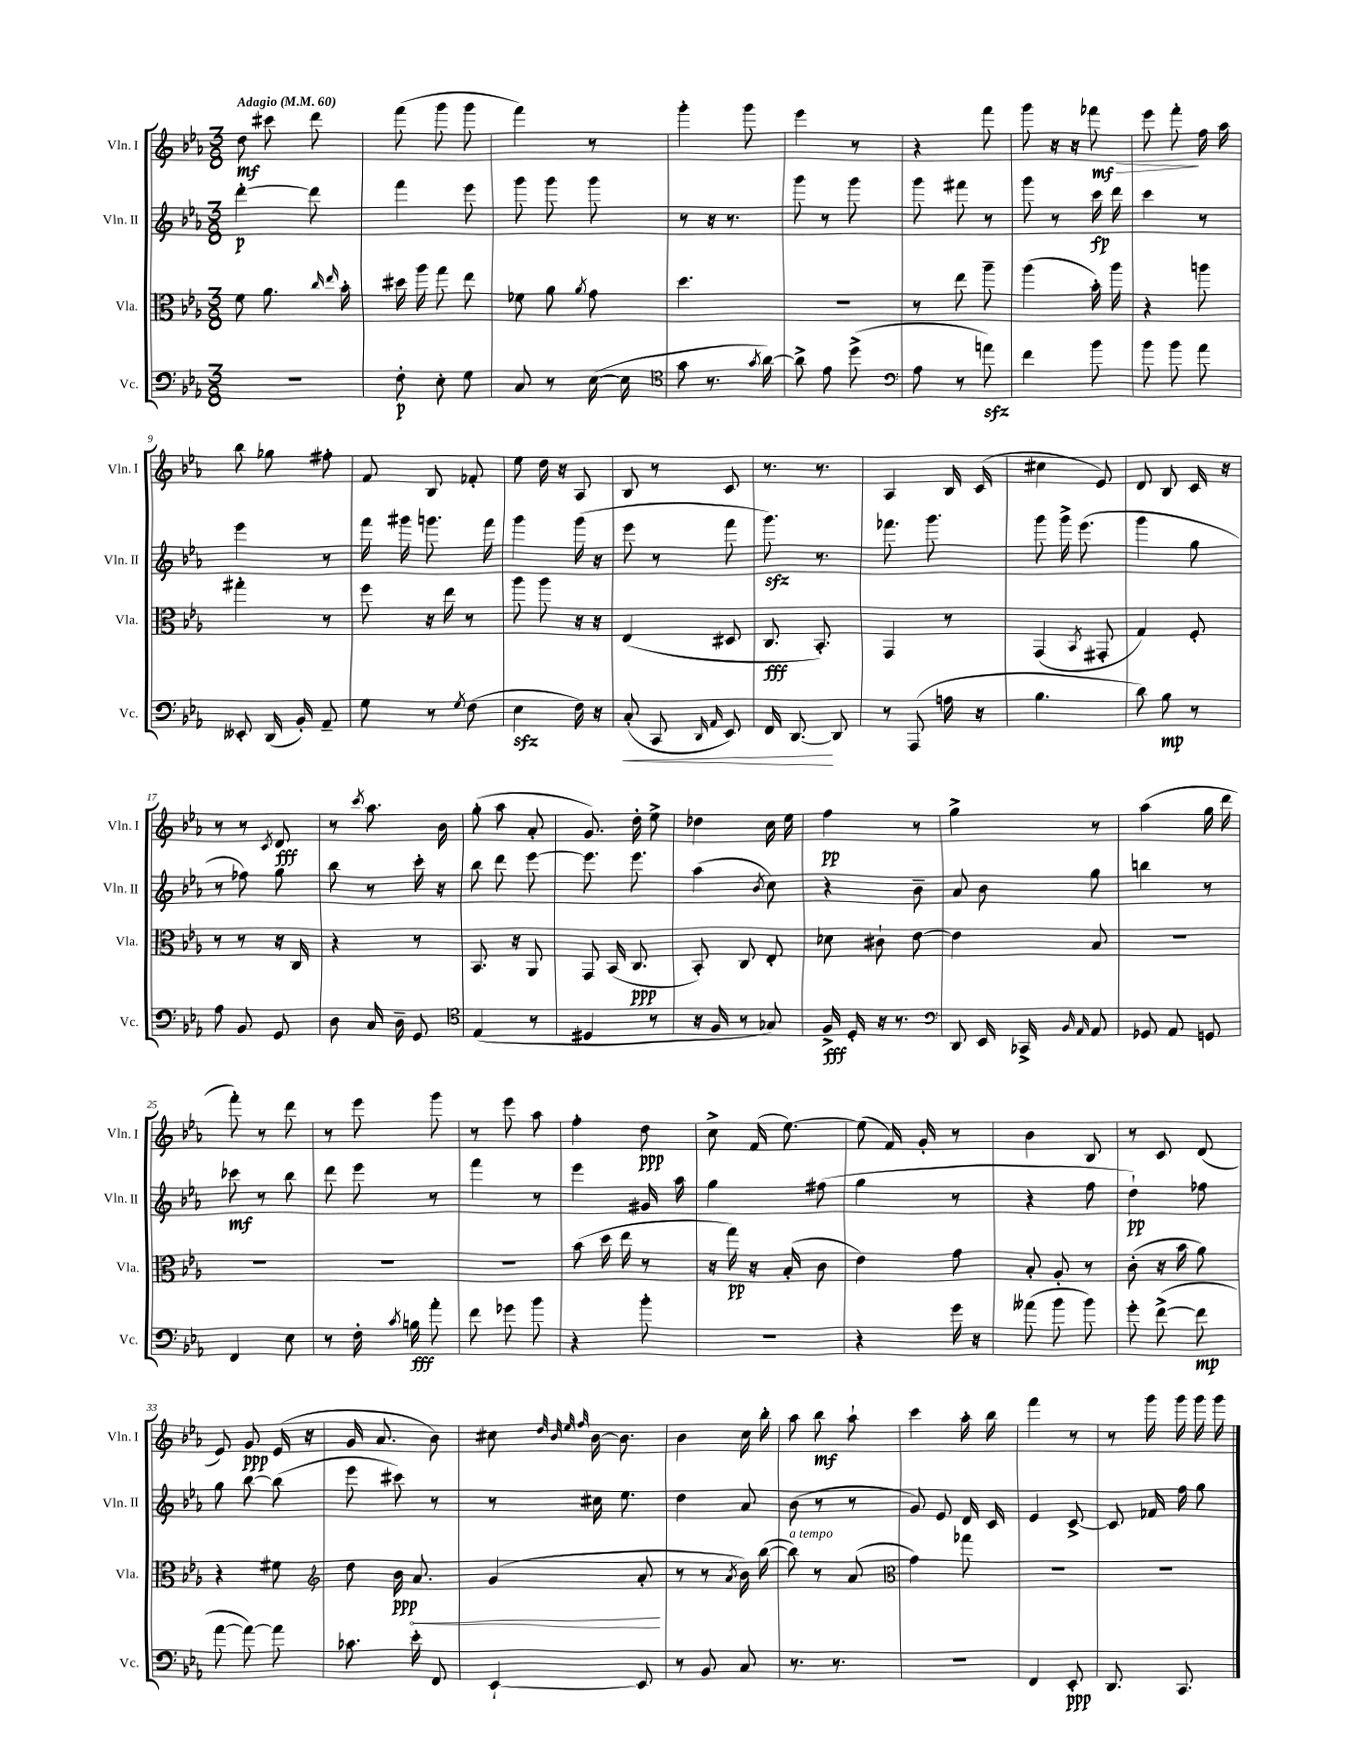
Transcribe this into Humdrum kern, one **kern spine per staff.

**kern	**kern	**kern	**kern
*staff4	*staff3	*staff2	*staff1
*clefF4	*clefC3	*clefG2	*clefG2
*k[b-e-a-]	*k[b-e-a-]	*k[b-e-a-]	*k[b-e-a-]
*M3/8	*M3/8	*M3/8	*M3/8
*MM60	*MM60	*MM60	*MM60
4.r	8f	[4ddd'	8dd
.	8.a-	.	8ccc#
.	.	8ddd]	8ddd
.	16qqcc	.	.
.	16qqee-	.	.
.	16b-'	.	.
=	=	=	=
8F'	16dd#	4fff	(8fff
.	16aa-	.	.
8E-'	8gg	.	8ggg
8G	8ee-	8eee-	8ggg
=	=	=	=
8C	8f-	8ggg	4fff)
8r	8a-	8ggg	.
.	8qa-	.	.
([16E-	8g	8ggg	8r
16E-]	.	.	.
=	=	=	=
*clefC4	*	*	*
8g	4.dd	8r	4ggg'
8.r	.	16r	.
.	.	8.r	.
.	.	.	8ggg
8qg	.	.	.
[16a-)	.	.	.
=	=	=	=
8a-^]	4.r	8ggg	4eee-
8e-	.	8r	.
(8dd^	.	8ggg	8r
=	=	=	=
*clefF4	*	*	*
8A-	8r	8ggg	4r
8r	8ee-	8fff#	.
8a)	8aa-~	8r	8fff
=	=	=	=
4f	(4aa-	8ggg	8ggg
.	.	8r	16r
.	.	.	16r
8b-	16b-')	16ccc	8fff-
.	16aa-	16ddd	.
=	=	=	=
8b-	4r	4ccc	8eee-
8b-	.	.	8fff'
8a-	8aa	8r	16ff
.	.	.	16aa-
=	=	=	=
8EE--'	4gg#'	4eee-	8bb-
(16DD	.	.	8gg-
16BB-')	.	.	.
8AA-~	8r	8r	8ff#'
=	=	=	=
8G	8ff	16fff	8f
.	.	16ggg#	.
8r	16r	8.ggg	8B-
.	16ee-	.	.
8qG	.	.	.
(8F	8r	.	8f-'
.	.	16fff	.
=	=	=	=
4E-	8aa-	4ggg	8ee-
.	8aa-	.	16dd
.	.	.	16r
16F)	16r	(16ggg	8A-
16r	16r	16r	.
=	=	=	=
(8C'	(4E-	8eee-	8B-
8CC	.	8r	8r
16qqDD	.	.	.
16qqAA-	.	.	.
8EE-)	8D#	8fff	8c
=	=	=	=
16FF	8.C	8.ggg)	8.r
[8.DD	.	.	.
.	8.BB-')	8.r	8.r
8DD]	.	.	.
=	=	=	=
8r	4GG	8.fff-	4A-
(8AAA-	.	.	.
.	.	8.ggg	.
16A	8r	.	16B-
16r	.	.	(16c
=	=	=	=
4.B-	(4GG	8ggg	4cc#
.	.	16ggg^	.
.	.	(8.eee-	.
.	8qBB-	.	.
.	8GG#'	.	8e-)
=	=	=	=
8d)	4G)	4ggg	8d
8B-	.	.	8B-
8r	8F'	8gg	16c
.	.	.	16r
=	=	=	=
8A-	8r	8r	8r
8BB-	8r	8ff-)	8r
.	.	.	8qc
8GG	16r	8gg	8d
.	16C	.	.
=	=	=	=
8D	4r	8bb-	8r
.	.	.	8qccc
16C	.	8r	8.aa-
16D~	.	.	.
8GG	8r	16ccc'	.
.	.	16r	16b-
=	=	=	=
*clefC4	*	*	*
(4E-	8.BB-	8bb-	(8gg'
.	.	8ddd	8aa-
.	16r	.	.
8r	8AA-	[8eee-	8a-'
=	=	=	=
4D#	8GG	8.eee-]	8.g)
.	(16BB-	.	.
.	8.C	8.eee-	16dd'
8r	.	.	8ee-^
=	=	=	=
16r	8BB-')	(4aa-	4dd-
16F	.	.	.
8r	8C	.	.
.	.	8qb-	.
8G-)	8E-'	8cc)	16cc
.	.	.	16ee-
=	=	=	=
16F^	8d-	4r	4ff
16D'	.	.	.
16r	8c#`	.	.
8.r	.	.	.
.	[8e-	8b-~	8r
=	=	=	=
*clefF4	*	*	*
8DD	4e-]	8a-	4gg^
16EE-	.	8b-	.
16CC-^	.	.	.
16qqBB-	.	.	.
16qqAA-	.	.	.
8AA-	8B-	8gg	8r
=	=	=	=
8GG-	4.r	4bb	(4aa-
8AA-	.	.	.
8GG	.	8r	16gg
.	.	.	16ddd
=	=	=	=
4FF	4.r	8ccc-	8fff')
.	.	8r	8r
8E-	.	8bb-	8ddd
=	=	=	=
8r	4.r	8ddd	8r
16F'	.	8eee-	8eee-
8qc	.	.	.
16B	.	.	.
8a-'	.	8r	8ggg
=	=	=	=
8f	4.r	4fff	8r
8g-	.	.	8eee-
8b-	.	8r	8aa-
=	=	=	=
4r	(8b-	4eee-	4ff'
.	16dd	.	.
.	16ee-	.	.
8b-'	8r	16g#	8dd
.	.	16aa-	.
=	=	=	=
4.r	16r	4gg	8cc^
.	16gg)	.	.
.	16r	.	(16f
.	(16B-'	.	[8.ee-)
.	8c	(8ff#	.
=	=	=	=
4r	4e-)	4gg	(8ee-]
.	.	.	16f)
.	.	.	16g'
16g	8g	8r	8r
16r	.	.	.
=	=	=	=
(8a--	8B-'	4r	4b-
8b-	8A-'	.	.
8b-)	8r	8ff	8B-
=	=	=	=
8g'	(8c'	4dd`)	8r
([8f^	16r	.	8c
.	16b-	.	.
8f]	8a-)	8ff-	(8d
=	=	=	=
[8a-	4r	8gg	8e-)
8a-_)	.	[8bb-	8g
8a-]	8f#	(8bb-]	(16e-
.	.	.	16r
=	=	=	=
*	*clefG2	*	*
8.c-	8dd	8eee-	16g
.	.	.	8.a-
.	16b-	8ccc#)	.
16e-'	8.a-	.	.
8FF	.	8r	8b-)
=	=	=	=
[4EE-`	(4g	8r	8cc#
.	.	.	32qqdd
.	.	.	32qqb-
.	.	.	32qqee-
.	.	.	32qqff
.	.	16cc#	[16b-
.	.	8.ee-	8.b-]
8EE-]	8a-'	.	.
=	=	=	=
8r	8r	4dd	4b-
8BB-	8r	.	.
.	8qa-	.	.
8C	16b-)	8a-	16cc
.	([16bb-	.	16bb-'
=	=	=	=
8.r	8bb-])	(8b-	8aa-
.	8r	8r	8bb-
8.r	.	.	.
.	(8a-	8r	8aa-`
=	=	=	=
*	*clefC3	*	*
4.r	4g)	8g)	4ccc
.	.	8e-	.
.	8gg-	16d	16aa-'
.	.	16c	16bb-
=	=	=	=
4FF	4.r	4e-	4fff
8EE-'	.	[8c^	8r
=	=	=	=
8.DD	4.r	8c]	8r
.	.	16f-	16ggg
8.CC	.	16ff	16ggg
.	.	8gg	16ggg
.	.	.	16ggg
==	==	==	==
*-	*-	*-	*-
